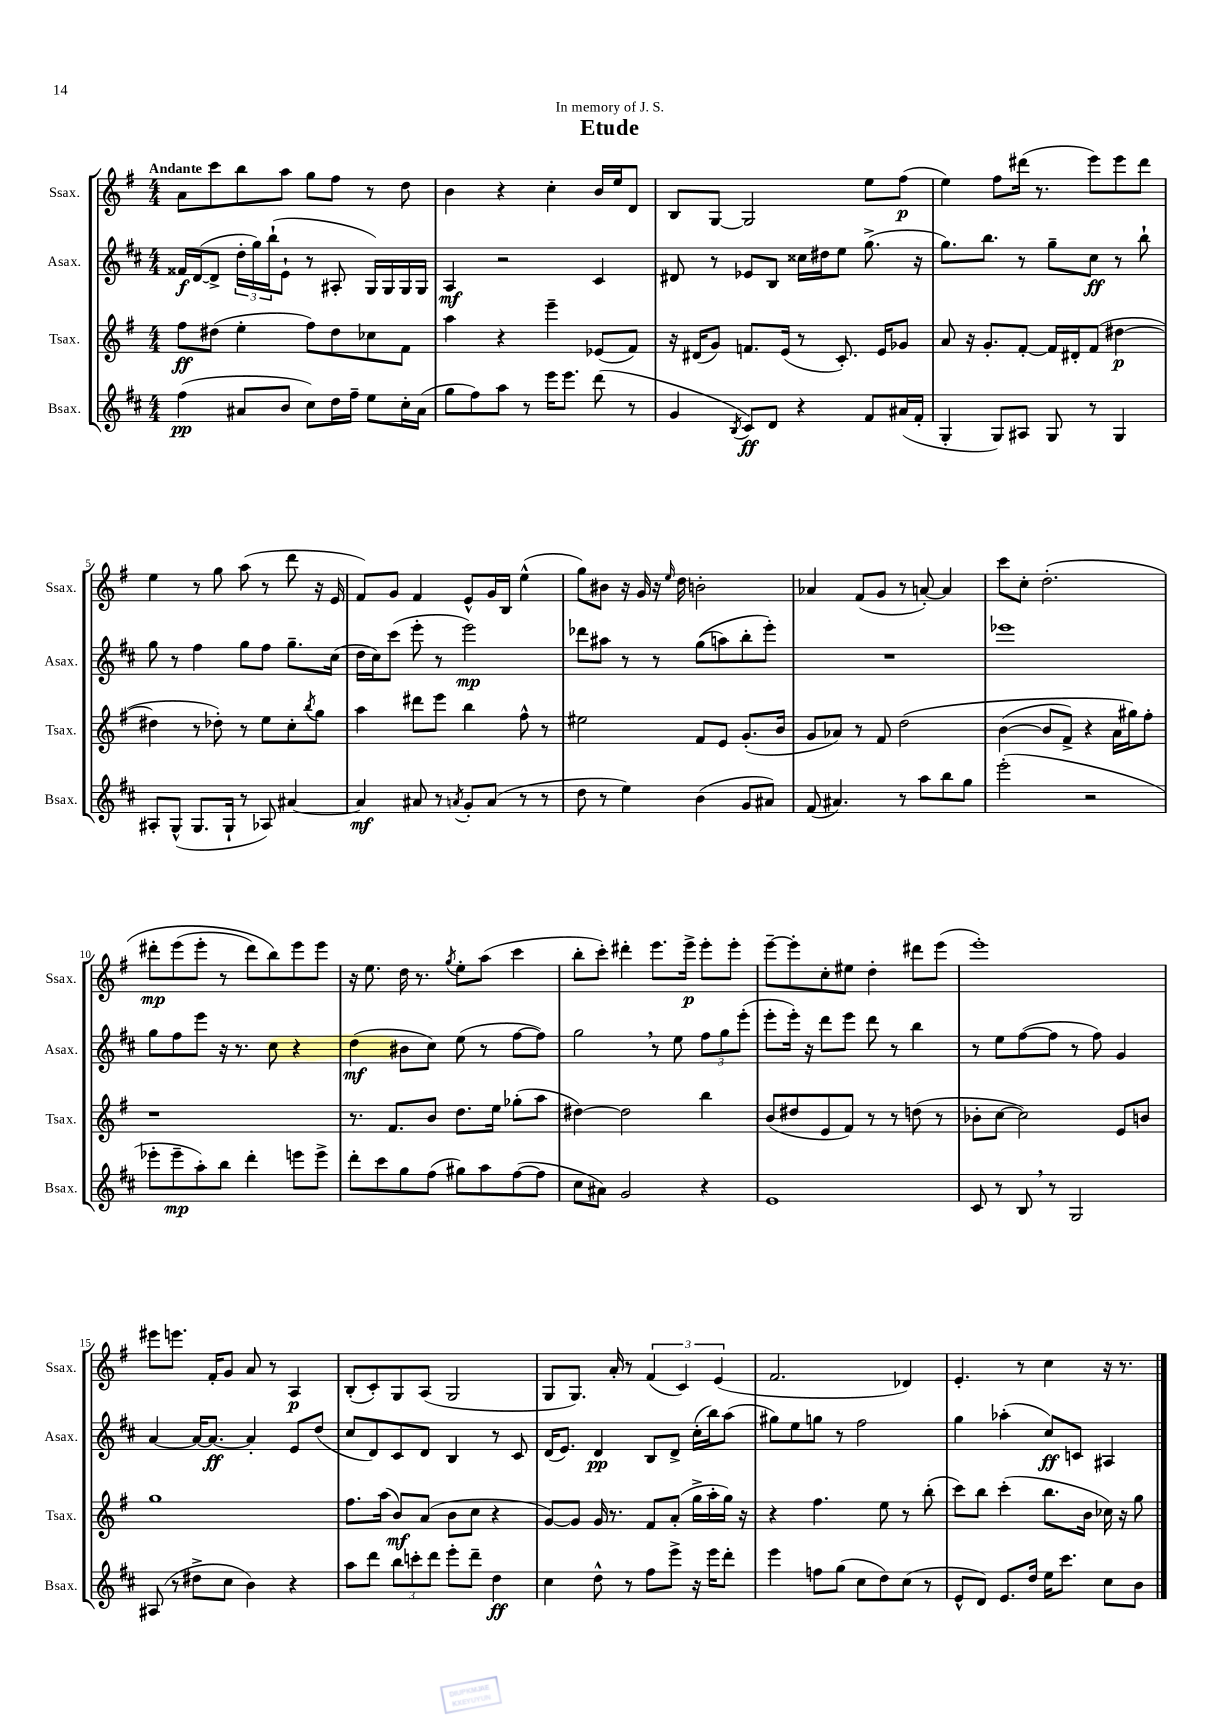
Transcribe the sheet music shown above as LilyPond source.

\header { title = "Etude" dedication = "In memory of J. S." }
<<
\new StaffGroup <<
\new Staff = "s0" \with { instrumentName = "Ssax." shortInstrumentName = "Ssax." } {
    \clef treble \key g \major \numericTimeSignature \time 4/4 \tempo "Andante"
    a'8 c'''8 b''8 a''8 g''8 fis''8 r8 d''8 |
    b'4 r4 c''4-. b'16 e''16 d'8 |
    b8 g8~ g2 e''8 fis''8\p( |
    e''4) fis''8 dis'''16( r8. e'''8) e'''8 dis'''8 |
    e''4 r8 g''8 a''8( r8 d'''8 r16 e'16 |
    fis'8) g'8 fis'4 e'8-^ g'16 b16 e''4-^( |
    g''8) bis'8 r16 g'16 r16 \grace { e''16 } d''16 b'2-. |
    aes'4 fis'8( g'8 r8 a'8~-.) a'4 |
    c'''8 c''8-. d''2.-.\( |
    dis'''8-.\mp e'''8( e'''8-. r8 dis'''8) b''8\) e'''8 e'''8 |
    r16 e''8. d''16 r8. \acciaccatura { g''8 } e''8-. a''8( c'''4 |
    b''8-. c'''8-.) dis'''4-. e'''8. e'''16->\p e'''8-. e'''8-. |
    e'''8~-- e'''8-. c''8-. eis''8 d''4-. dis'''8 e'''8( |
    e'''1-.) |
    eis'''8 e'''8. fis'16-. g'8 a'8 r8 a4\p |
    b8-.( c'8-.) g8 a8( g2 |
    g8 g8.) a'16-. r8 \tuplet 3/2 { fis'4( c'4) e'4( } |
    fis'2. des'4) |
    e'4.-. r8 c''4 r16 r8. \bar "|." |
}
\new Staff = "s1" \with { instrumentName = "Asax." shortInstrumentName = "Asax." } {
    \clef treble \key d \major \numericTimeSignature \time 4/4
    fisis'16\f d'16~( d'8-> \tuplet 3/2 { d''16-. g''16) b''16-!( } e'8-! r8 ais8-. g16) g16 g16 g16 |
    a4\mf r2 cis'4 |
    dis'8 r8 ees'8 b8 cisis''16 dis''16 e''8 g''8.->( r16 |
    g''8.) b''8. r8 g''8-- cis''8\ff r8 b''8-! |
    g''8 r8 fis''4 g''8 fis''8 g''8.-- cis''16( |
    d''16 cis''16) cis'''8( e'''8-. r8 e'''2\mp) |
    des'''8 ais''8 r8 r8 g''8(\( a''8) b''8-. e'''8-.\) |
    R1 |
    ees'''1 |
    g''8 fis''8 e'''8 r16 r8. cis''8 r4 |
    d''4\mf( bis'8 cis''8) e''8( r8 fis''8~ fis''8) |
    g''2 \breathe r8 e''8 \tuplet 3/2 { fis''8 g''8 e'''8-.( } |
    e'''8-. e'''16-.) r16 d'''8 e'''8 d'''8 r8 b''4 |
    r8 e''8 fis''8~( fis''8 r8 fis''8) g'4 |
    a'4~ a'16~ a'8.~\ff a'4-. e'8 d''8( |
    cis''8 d'8) cis'8 d'8 b4 r8 cis'8 |
    d'16( e'8.) d'4\pp b8 d'8-> cis''16-.( b''16) a''8( |
    gis''8) e''8 g''8 r8 fis''2 |
    g''4 aes''4-.( cis''8\ff) c'8 ais4 \bar "|." |
}
\new Staff = "s2" \with { instrumentName = "Tsax." shortInstrumentName = "Tsax." } {
    \clef treble \key g \major \numericTimeSignature \time 4/4
    fis''8\ff dis''8( e''4-. fis''8) dis''8 ces''8 fis'8 |
    a''4 r4 e'''4-- ees'8( fis'8) |
    r16 dis'16( g'8) f'8. e'16( r8 c'8.-.) e'16 ges'8 |
    a'8 r16 g'8.-. fis'8~-. fis'16 dis'16-. fis'8( dis''4~\p |
    dis''4 r8 des''8-.) r8 e''8 c''8-. \acciaccatura { b''8 } g''8 |
    a''4 dis'''8 e'''8 b''4 fis''8-^ r8 |
    eis''2 fis'8 e'8 g'8.-.( b'16 |
    g'8 aes'8) r8 fis'8 d''2\( |
    b'4~( b'8 fis'8->) r4 a'16 gis''16\) fis''8-. |
    r1 |
    r8. fis'8. b'8 d''8. e''16 ges''8-.( a''8 |
    dis''4~) dis''2 b''4 |
    b'8( dis''8 e'8 fis'8) r8 r8 d''8( r8 |
    bes'8-. c''8~ c''2) e'8 b'8 |
    g''1 |
    fis''8. a''16( b'8\mf) a'8( b'8 c''8 r4 |
    g'8~) g'8 g'16 r8. fis'8 a'8-.( g''16-> a''16-. g''16) r16 |
    r4 fis''4. e''8 r8 b''8-.( |
    c'''8) b''8 c'''4-.( b''8. b'16 ces''16) r16 g''8 \bar "|." |
}
\new Staff = "s3" \with { instrumentName = "Bsax." shortInstrumentName = "Bsax." } {
    \clef treble \key d \major \numericTimeSignature \time 4/4
    fis''4\pp( ais'8 b'8 cis''8) d''16 fis''16-- e''8 cis''16-. ais'16( |
    g''8 fis''8) a''8 r8 e'''16 e'''8. d'''8( r8 |
    g'4 \acciaccatura { b8 } cis'8\ff) d'8 r4 fis'8 ais'16( fis'16-. |
    g4-. g8) ais8 g8 r8 g4 |
    ais8-. g8-^( g8. g16-! r8 aes8) ais'4~ |
    ais'4\mf ais'8 r8 \acciaccatura { a'8 } g'8-. a'8( r8 r8 |
    d''8 r8 e''4) b'4( g'8 ais'8) |
    fis'8( ais'4.) r8 a''8 b''8 g''8 |
    e'''2-.( r2 |
    ees'''8-. ees'''8--\mp a''8-.) b''8 d'''4-. e'''8 e'''8-> |
    d'''8-. cis'''8 g''8 fis''8( gis''8) a''8 fis''8~( fis''8 |
    cis''8 ais'8) g'2 r4 |
    e'1 |
    cis'8 r8 b8 \breathe r8 g2 |
    ais8( r8 dis''8-> cis''8 b'4) r4 |
    a''8 d'''8 \tuplet 3/2 { b''8 c'''8-. d'''8 } e'''8-. d'''8-- d''4\ff |
    cis''4 d''8-^ r8 fis''8 e'''8-> r16 e'''16 d'''8-. |
    e'''4 f''8 g''8( cis''8 d''8) cis''8( r8 |
    e'8-^ d'8) e'8. d''16 e''16 cis'''8. cis''8 b'8 \bar "|." |
}
>>
>>
